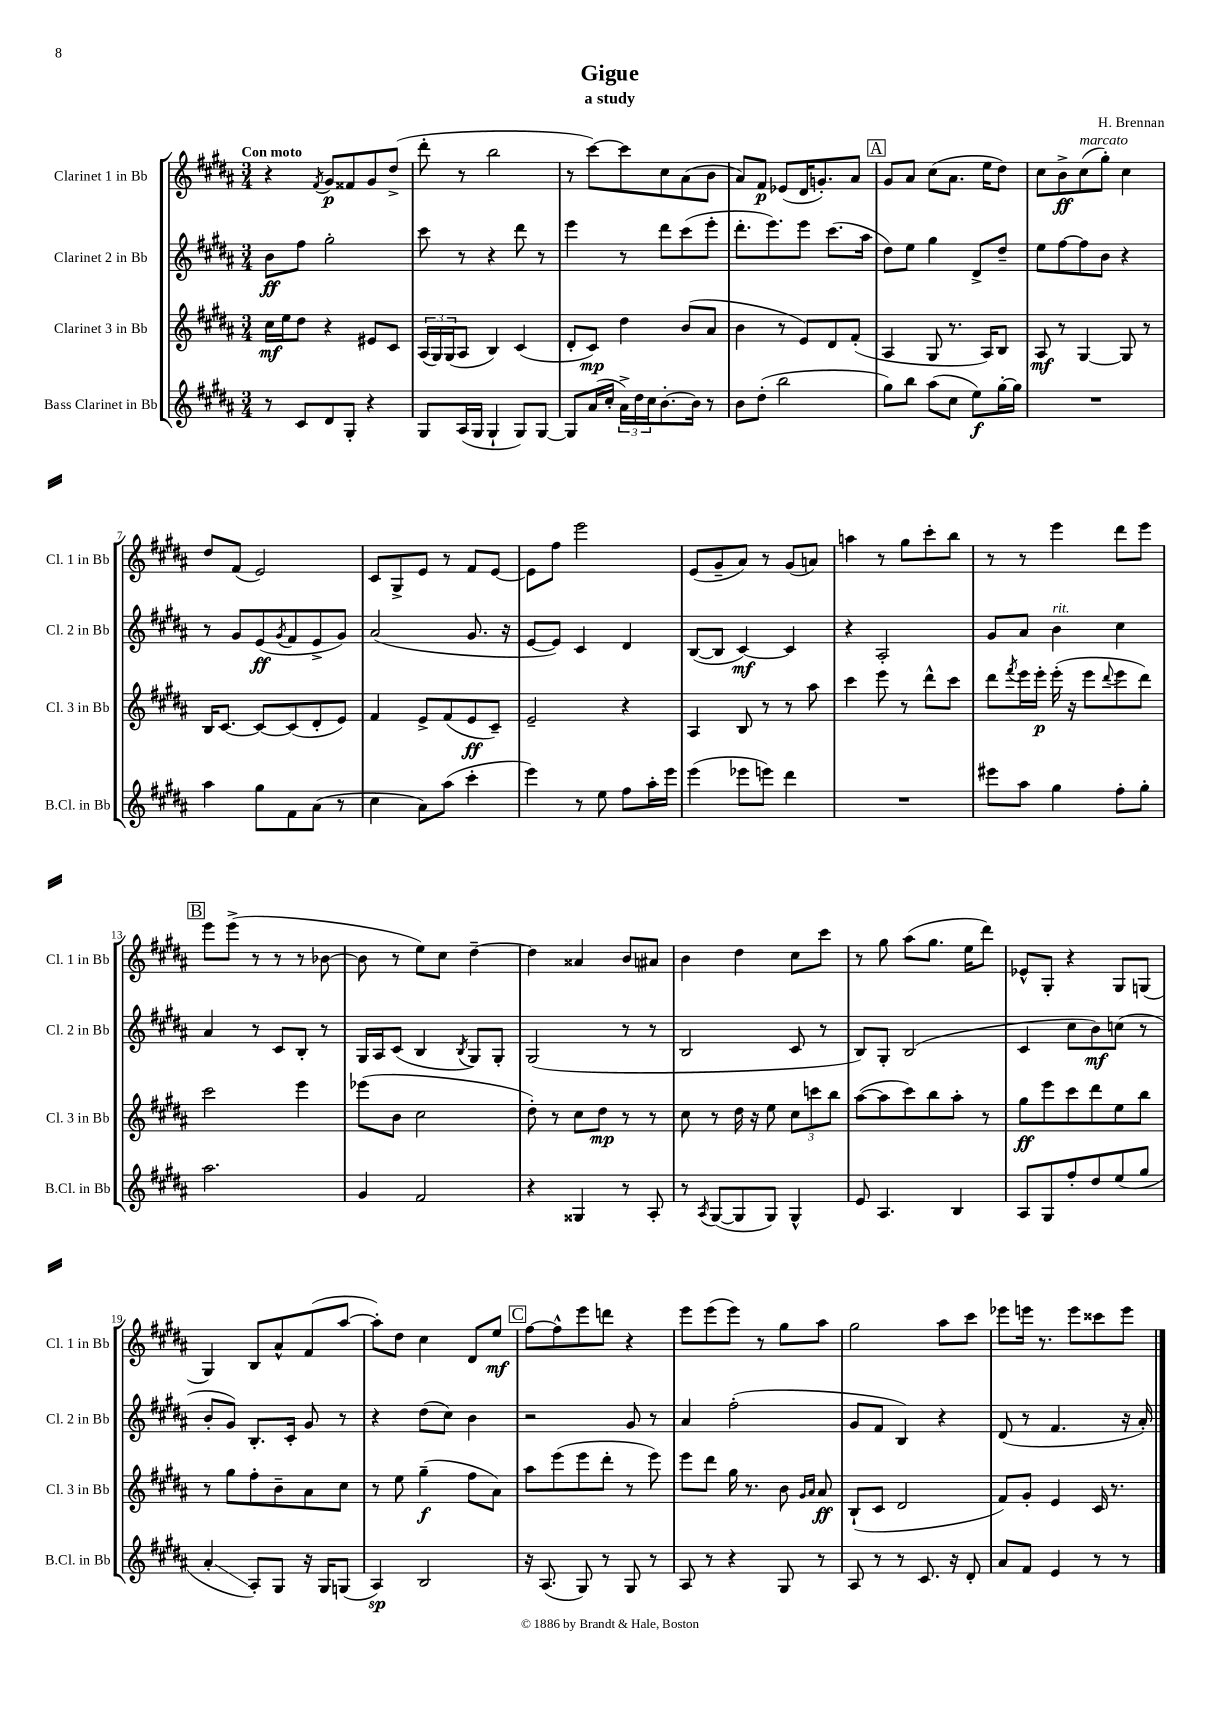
\header { title = "Gigue" composer = "H. Brennan" subtitle = "a study" }
<<
\new StaffGroup <<
\new Staff = "s0" \with { instrumentName = "Clarinet 1 in Bb" shortInstrumentName = "Cl. 1 in Bb" } {
    \clef treble \key b \major \numericTimeSignature \time 3/4 \tempo "Con moto"
    r4 \acciaccatura { fis'8 } gis'8\p fisis'8 gis'8 dis''8->( |
    dis'''8-. r8 b''2 |
    r8 cis'''8~) cis'''8 cis''8 ais'8( b'8 |
    ais'8) fis'8\p ees'8( dis'16 g'8.-.) ais'8 |
    \mark \markup { \box "A" } gis'8 ais'8 cis''8( ais'8. e''16 dis''8) |
    cis''8 b'8->\ff cis''8^\markup { \italic "marcato" }( gis''8-.) cis''4 |
    dis''8 fis'8( e'2) |
    cis'8 gis8-> e'8 r8 fis'8 e'8~ |
    e'8 fis''8 e'''2 |
    e'8( gis'8-- ais'8) r8 gis'8( a'8) |
    a''4 r8 gis''8 cis'''8-. b''8 |
    r8 r8 e'''4 dis'''8 e'''8 |
    \mark \markup { \box "B" } e'''8 e'''8->( r8 r8 r8 bes'8~ |
    bes'8 r8 e''8) cis''8 dis''4~-- |
    dis''4 aisis'4 b'8 ais'8 |
    b'4 dis''4 cis''8 cis'''8 |
    r8 gis''8 ais''8( gis''8. e''16 dis'''8) |
    ees'8-^ gis8-. r4 gis8 g8( |
    gis4) b8 ais'8-^ fis'8( ais''8~ |
    ais''8-.) dis''8 cis''4 dis'8 e''8\mf |
    \mark \markup { \box "C" } fis''8~ fis''8-^ e'''8 d'''8 r4 |
    e'''8 e'''8( e'''8) r8 gis''8 ais''8 |
    gis''2 ais''8 cis'''8 |
    ees'''8 e'''16 r8. e'''8 cisis'''8 e'''8 \bar "|." |
}
\new Staff = "s1" \with { instrumentName = "Clarinet 2 in Bb" shortInstrumentName = "Cl. 2 in Bb" } {
    \clef treble \key b \major \numericTimeSignature \time 3/4
    b'8\ff fis''8 gis''2-. |
    cis'''8 r8 r4 dis'''8 r8 |
    e'''4 r8 dis'''8 cis'''8( e'''8-. |
    dis'''8.-. e'''8.) e'''8 cis'''8.( ais''16 |
    \mark \markup { \box "A" } dis''8) e''8 gis''4 dis'8-> dis''8-- |
    e''8 fis''8~ fis''8 b'8 r4 |
    r8 gis'8 e'8\ff( \acciaccatura { gis'8 } fis'8 e'8-> gis'8) |
    ais'2( gis'8. r16 |
    e'8~ e'8) cis'4 dis'4 |
    b8~( b8 cis'4~\mf) cis'4 |
    r4 ais2-. |
    gis'8 ais'8 b'4^\markup { \italic "rit." } cis''4 |
    \mark \markup { \box "B" } ais'4 r8 cis'8 b8-. r8 |
    gis16 ais16 cis'8( b4 \acciaccatura { b8 } gis8) gis8-. |
    gis2( r8 r8 |
    b2 cis'8 r8 |
    b8) gis8-. b2( |
    cis'4 cis''8 b'8\mf) c''8( r8 |
    b'8-. gis'8) b8.-. cis'16-. gis'8 r8 |
    r4 dis''8( cis''8) b'4 |
    \mark \markup { \box "C" } r2 gis'8 r8 |
    ais'4 fis''2-.( |
    gis'8 fis'8 b4) r4 |
    dis'8( r8 fis'4. r16 ais'16-.) \bar "|." |
}
\new Staff = "s2" \with { instrumentName = "Clarinet 3 in Bb" shortInstrumentName = "Cl. 3 in Bb" } {
    \clef treble \key b \major \numericTimeSignature \time 3/4
    cis''16\mf e''16 dis''8 r4 eis'8 cis'8 |
    \tuplet 3/2 { ais16( gis16) gis16( } ais8 b4) cis'4( |
    dis'8-. cis'8\mp) dis''4 b'8( ais'8 |
    b'4 r8 e'8) dis'8 fis'8-.( |
    \mark \markup { \box "A" } ais4 gis8 r8. ais16) b8 |
    ais8\mf r8 gis4~ gis8 r8 |
    b16 cis'8.~ cis'8~ cis'8( dis'8-. e'8) |
    fis'4 e'8-> fis'8( e'8\ff cis'8--) |
    e'2-- r4 |
    ais4 b8 r8 r8 ais''8 |
    cis'''4 e'''8 r8 dis'''8-^ cis'''8 |
    dis'''8 \acciaccatura { fis'''8 } e'''16 e'''16-.\p e'''16-.( r16 e'''8 \appoggiatura { dis'''8 } e'''8 dis'''8) |
    \mark \markup { \box "B" } cis'''2 e'''4 |
    ees'''8( b'8 cis''2 |
    dis''8-.) r8 cis''8 dis''8\mp r8 r8 |
    cis''8 r8 dis''16 r16 e''8 \tuplet 3/2 { cis''8 c'''8 b''8 } |
    ais''8~( ais''8 cis'''8) b''8 ais''8-. r8 |
    gis''8\ff e'''8 cis'''8 dis'''8 e''8 b''8 |
    r8 gis''8 fis''8-. b'8-- ais'8 cis''8 |
    r8 e''8 gis''4--\f( fis''8 ais'8) |
    \mark \markup { \box "C" } ais''8 e'''8( e'''8 dis'''8-. r8 e'''8) |
    e'''8 dis'''8 gis''16 r8. b'8 \grace { gis'16 ais'16 } ais'8\ff |
    b8-!( cis'8 dis'2 |
    fis'8) gis'8-. e'4 cis'16 r8. \bar "|." |
}
\new Staff = "s3" \with { instrumentName = "Bass Clarinet in Bb" shortInstrumentName = "B.Cl. in Bb" } {
    \clef treble \key b \major \numericTimeSignature \time 3/4
    r8 cis'8 dis'8 gis8-. r4 |
    gis8 ais16( gis16 gis4-! gis8) gis8~ |
    gis8 ais'16( cis''16-. \tuplet 3/2 { ais'16->) dis''16 cis''16 } b'8.~-. b'16 r8 |
    b'8 dis''8-.( b''2 |
    \mark \markup { \box "A" } gis''8) b''8 ais''8( cis''8 e''8\f) gis''16~-. gis''16 |
    R2. |
    ais''4 gis''8 fis'8 ais'8( r8 |
    cis''4 ais'8) ais''8( cis'''4-. |
    e'''4) r8 e''8 fis''8 ais''16-. e'''16 |
    e'''4( ees'''8 e'''8) dis'''4 |
    R2. |
    eis'''8 ais''8 gis''4 fis''8-. gis''8-. |
    \mark \markup { \box "B" } ais''2. |
    gis'4 fis'2 |
    r4 gisis4 r8 ais8-. |
    r8 \acciaccatura { ais8 } gis8~( gis8 gis8) gis4-^ |
    e'8 ais4. b4 |
    ais8 gis8 fis''8-. dis''8 e''8( gis''8 |
    ais'4-.\glissando ais8-.) gis8 r16 gis16 g8( |
    ais4\sp) b2 |
    \mark \markup { \box "C" } r16 ais8.( gis8) r8 gis8 r8 |
    ais8 r8 r4 gis8 r8 |
    ais8 r8 r8 cis'8. r16 dis'8-. |
    ais'8 fis'8 e'4 r8 r8 \bar "|." |
}
>>
>>
